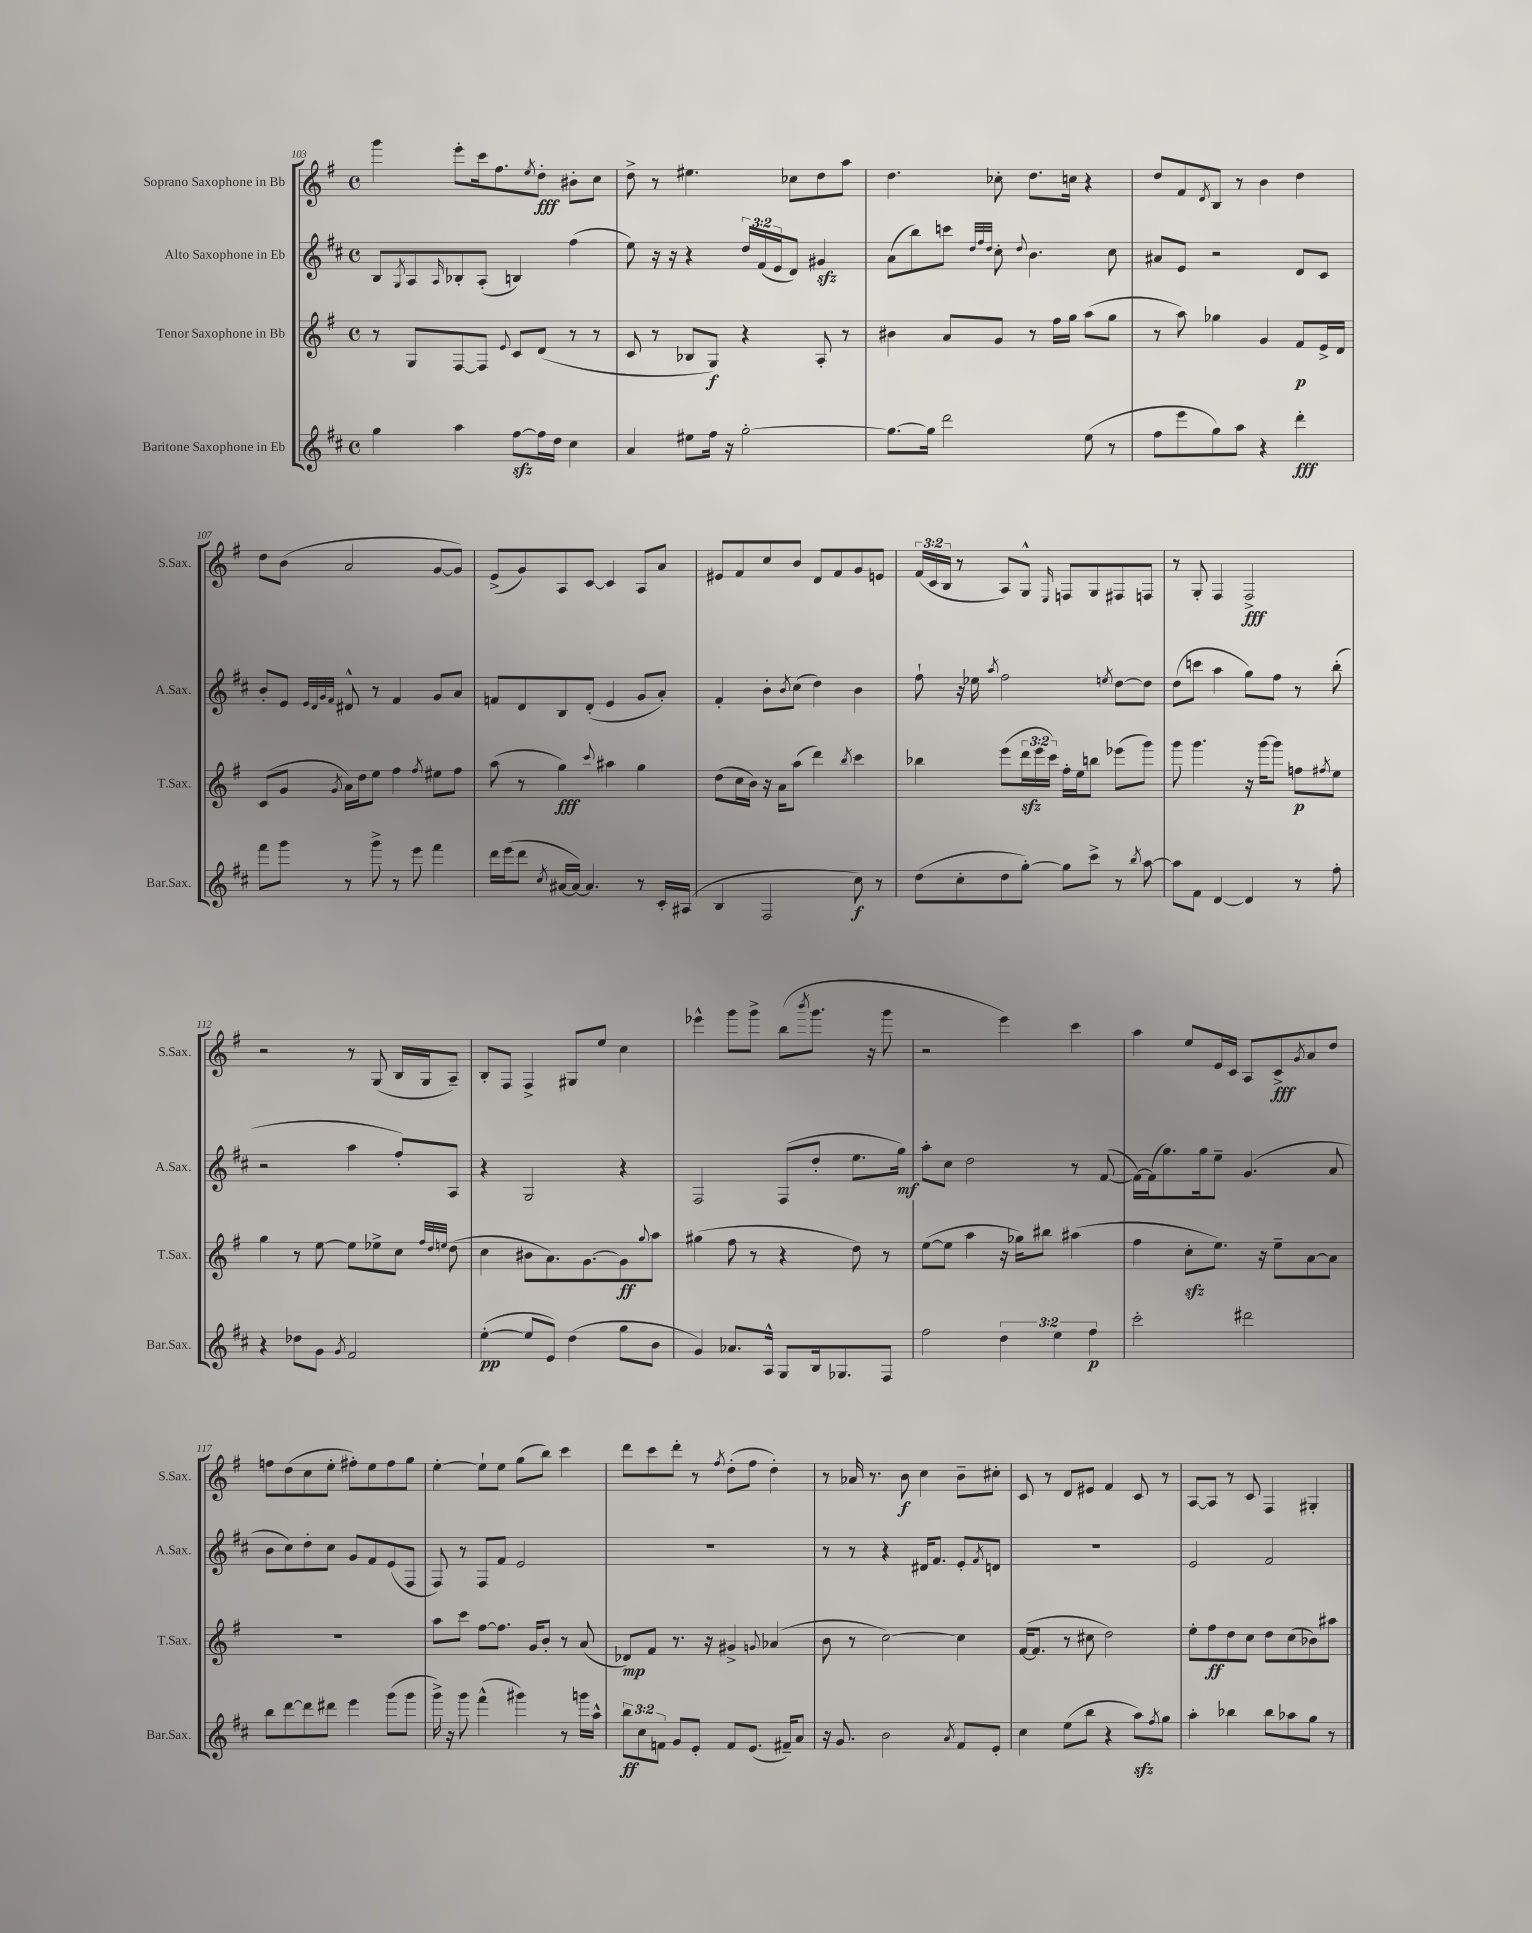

**kern	**dynam	**kern	**dynam	**kern	**dynam	**kern	**dynam
*part4	*part4	*part3	*part3	*part2	*part2	*part1	*part1
*staff4	*staff4	*staff3	*staff3	*staff2	*staff2	*staff1	*staff1
*I"Baritone Saxophone in Eb	*	*I"Tenor Saxophone in Bb	*	*I"Alto Saxophone in Eb	*	*I"Soprano Saxophone in Bb	*
*I'Bar.Sax.	*	*I'T.Sax.	*	*I'A.Sax.	*	*I'S.Sax.	*
*clefG2	*	*clefG2	*	*clefG2	*	*clefG2	*
*k[f#c#]	*	*k[f#]	*	*k[f#c#]	*	*k[f#]	*
*M4/4	*	*M4/4	*	*M4/4	*	*M4/4	*
*met(c)	*	*met(c)	*	*met(c)	*	*met(c)	*
=103	=103	=103	=103	=103	=103	=103	=103
4gg\	.	8r	.	8B/L	.	4ggg\	.
.	.	.	.	8qG/	.	.	.
.	.	8G/L	.	8A/	.	.	.
.	.	.	.	16qqA/	.	.	.
4aa\	.	[8F#/	.	8B-X'/	.	8eee'\L	.
.	.	8F#/J]	.	(8A'/J	.	16ccc\k	.
.	.	.	.	.	.	8.ff#\	.
.	.	8qqe/	.	.	.	.	.
[8ff#zz\L	.	8c/L	.	4Bn/)	.	.	.
.	.	.	.	.	.	8qee/	.
16ff#\L]	.	(8d/J	.	.	.	8dd'\J	fff
16dd\JJ	.	.	.	.	.	.	.
4cc#\	.	8r	.	(4ff#\	.	8b#X'\L	.
.	.	8r	.	.	.	8cc\J	.
=104	=104	=104	=104	=104	=104	=104	=104
4a/	.	8c/	.	8ee\)	.	8dd^\	.
.	.	8r	.	16r	.	8r	.
.	.	.	.	16r	.	.	.
8ee#X\L	.	8B-X/L	.	4r	.	4.ee#X\	.
16ff#\Jk	.	8G/J)	f	.	.	.	.
16r	.	.	.	.	.	.	.
[2gg'\	.	4r	.	24dd/LL	.	.	.
.	.	.	.	(24f#/	.	.	.
.	.	.	.	24e/J	.	.	.
.	.	.	.	8d/J)	.	8cc-X\L	.
.	.	8A'/	.	4g#Xzz/	.	8dd\	.
.	.	8r	.	.	.	8aa\J	.
=105	=105	=105	=105	=105	=105	=105	=105
8.gg\L_	.	4b#X\	.	(8a\L	.	4.dd\	.
.	.	.	.	8bb\)	.	.	.
16gg\Jk]	.	.	.	.	.	.	.
2ddd\	.	8a/L	.	8cccn\J	.	.	.
.	.	.	.	32qqdd/LLL	.	.	.
.	.	.	.	32qqff#/	.	.	.
.	.	.	.	32qqdd/JJJ	.	.	.
.	.	8g/J	.	8cc#'\	.	8cc-X'\	.
.	.	.	.	8qqdd/	.	.	.
.	.	8r	.	4.b\	.	8.dd\L	.
.	.	16ff#\LL	.	.	.	.	.
.	.	16gg\JJ	.	.	.	16ccn\Jk	.
(8ee\	.	(8aa\L	.	.	.	4r	.
8r	.	8gg\J	.	8cc#\	.	.	.
=106	=106	=106	=106	=106	=106	=106	=106
8ff#\L	.	8r	.	8a#X/L	.	8dd/L	.
8eee\	.	8aa\)	.	8e/J	.	8f#/	.
.	.	.	.	.	.	8qd/	.
8gg\)	.	4gg-X\	.	2r	.	8B/J	.
8aa\J	.	.	.	.	.	8r	.
4r	.	4g/	.	.	.	4b\	.
4ddd'\	fff	8f#/L	p	8d/L	.	4dd\	.
.	.	16e^/L	.	8c#/J	.	.	.
.	.	16d/JJ	.	.	.	.	.
!!LO:LB:g=z
=107	=107	=107	=107	=107	=107	=107	=107
8fff#\L	.	(8c/L	.	8b'/L	.	8dd\L	.
8ggg\J	.	8g/J	.	8e/J	.	(8b\J	.
.	.	.	.	32qqe/LLL	.	.	.
.	.	.	.	32qqd/	.	.	.
.	.	.	.	32qqg/	.	.	.
.	.	8qg/	.	32qqf#/JJJ	.	.	.
8r	.	16a\LL)	.	8d#X^^/	.	2a/	.
.	.	16dd\J	.	.	.	.	.
8ggg^\	.	8ee\J	.	8r	.	.	.
8r	.	4ff#\	.	4f#/	.	.	.
8eee\	.	.	.	.	.	.	.
.	.	8qff#/	.	.	.	.	.
4fff#\	.	8ee#X\L	.	8g/L	.	[8g/L	.
.	.	8ff#\J	.	8a/J	.	8g/J])	.
=108	=108	=108	=108	=108	=108	=108	=108
16ddd\LL	.	(8aa\	.	8fn/L	.	(8e^/L	.
(16eee\J	.	.	.	.	.	.	.
8ddd\J	.	8r	.	8d/	.	8g/)	.
8qcc#/	.	.	.	.	.	.	.
[16a#X/LL	.	4gg\)	fff	8B/	.	8A/	.
16a#/JJ_)	.	.	.	.	.	.	.
4.a#/]	.	.	.	(8d'/J	.	[8c/J	.
.	.	8qqccc/	.	.	.	.	.
.	.	4aa#X\	.	4e/	.	4c/]	.
8r	.	4gg\	.	8g/L	.	8A/L	.
16c#'/LL	.	.	.	8a'/J)	.	8a/J	.
(16A#X/JJ	.	.	.	.	.	.	.
=109	=109	=109	=109	=109	=109	=109	=109
4B/	.	(8dd\L	.	4f#'/	.	8e#X/L	.
.	.	16cc\L	.	.	.	8f#/	.
.	.	16b\JJ)	.	.	.	.	.
2F#/	.	16r	.	8b'\L	.	8cc/	.
.	.	16a\KL	.	.	.	.	.
.	.	.	.	8qb/	.	.	.
.	.	(8aa\J	.	(8cc#\J	.	8b/J	.
.	.	4ddd\)	.	4dd\)	.	8d/L	.
.	.	.	.	.	.	8f#/	.
.	.	8qbb/	.	.	.	.	.
8cc#\)	f	4ccc\	.	4b\	.	8g/	.
8r	.	.	.	.	.	8en/J	.
=110	=110	=110	=110	=110	=110	=110	=110
(8dd\L	.	4bb-X\	.	8ff#`\	.	(24f#/LL	.
.	.	.	.	.	.	24c/	.
.	.	.	.	.	.	24B/JJ	.
8cc#'\	.	.	.	16r	.	8r	.
.	.	.	.	16ee-X\	.	.	.
.	.	.	.	8qaa/	.	.	.
8dd\	.	(8eee\L	.	2ff#\	.	8A/L)	.
[8gg'\J)	.	24dddzz\L	.	.	.	8G^^/J	.
.	.	24eee\	.	.	.	.	.
.	.	24ccc\JJ)	.	.	.	.	.
.	.	.	.	.	.	16qqE/	.
8gg\L]	.	16ff#'\LL	.	.	.	8Fn/L	.
.	.	16ee\J	.	.	.	.	.
8ccc#^\J	.	8bbn\J	.	.	.	8G/	.
.	.	.	.	8qeen/	.	.	.
8r	.	(8eee-X\L	.	[8dd\L	.	8F#X/	.
8qbb/	.	.	.	.	.	.	.
[8aa\	.	8ggg\J)	.	8dd\J]	.	8Fn/J	.
=111	=111	=111	=111	=111	=111	=111	=111
8aa\L]	.	8ggg\	.	(8dd\L	.	8r	.
8f#\J	.	4.ggg\	.	8cccn\J	.	8G'/	.
[4d/	.	.	.	4aa\	.	4F#/	.
4d/]	.	16r	.	8gg\L)	.	2F#^/	fff
.	.	[16ggg\KL	.	.	.	.	.
.	.	8ggg\J]	.	8ff#\J	.	.	.
8r	.	8ffn\L	p	8r	.	.	.
.	.	8qff#X/	.	.	.	.	.
8ff#'\	.	8ee\J	.	(8bb'\	.	.	.
!!LO:LB:g=z
=112	=112	=112	=112	=112	=112	=112	=112
4r	.	4gg\	.	2r	.	2r	.
8dd-X\L	.	8r	.	.	.	.	.
8g\J	.	[8ee\	.	.	.	.	.
8qg/	.	.	.	.	.	.	.
2f#/	.	8ee\L]	.	4aa\	.	8r	.
.	.	8ee-X^\	.	.	.	(8G/	.
.	.	8cc\J	.	8ff#'/L)	.	16B/LL	.
.	.	.	.	.	.	16G/J	.
.	.	32qqff#/LLL	.	.	.	.	.
.	.	32qqdd/	.	.	.	.	.
.	.	32qqeen/JJJ	.	.	.	.	.
.	.	(8dd\	.	8A/J	.	8A~/J)	.
=113	=113	=113	=113	=113	=113	=113	=113
([4ee'\	pp	4cc\	.	4r	.	8B'/L	.
.	.	.	.	.	.	8F#/J	.
8ee/L]	.	8b#X\L	.	2G/	.	4F#^/	.
8e/J)	.	8.a\)	.	.	.	.	.
(4dd\	.	.	.	.	.	8G#X/L	.
.	.	[8.g\	.	.	.	.	.
.	.	.	.	.	.	8ee/J	.
8gg\L	.	8g\]	ff	4r	.	4cc\	.
.	.	8qqgg/	.	.	.	.	.
8b\J	.	8aa\J	.	.	.	.	.
=114	=114	=114	=114	=114	=114	=114	=114
4g/)	.	(4gg#X\	.	2F#/	.	4eee-X^^\	.
8.a-X/L	.	8ff#\	.	.	.	8ggg\L	.
.	.	8r	.	.	.	8ggg^\J	.
16A^^/Jk	.	.	.	.	.	.	.
8G/L	.	4r	.	(8F#/L	.	(8bb\L	.
.	.	.	.	.	.	8qbbb/	.
16B/k	.	.	.	8dd'/J	.	8.ggg\J	.
8.G-X/	.	.	.	.	.	.	.
.	.	8dd\)	.	8.ee\L	.	.	.
.	.	.	.	.	.	16r	.
8F#/J	.	8r	.	.	.	8ggg\	.
.	.	.	.	16gg\Jk)	mf	.	.
=115	=115	=115	=115	=115	=115	=115	=115
2ff#\	.	([8ee\L	.	8aa'\L	.	2r	.
.	.	8ee\J]	.	8cc#\J	.	.	.
.	.	4aa\	.	2dd\	.	.	.
6dd\	.	16r	.	.	.	4eee\)	.
.	.	16gg-X\KL)	.	.	.	.	.
.	.	8bb#X\J	.	.	.	.	.
6ee\	.	.	.	.	.	.	.
.	.	(4aa#X\	.	8r	.	4ccc\	.
6ff#\	p	.	.	.	.	.	.
.	.	.	.	([8f#/	.	.	.
=116	=116	=116	=116	=116	=116	=116	=116
2ccc#'\	.	4ff#\	.	16f#\LL_)	.	4aa\	.
.	.	.	.	(16f#\J]	.	.	.
.	.	.	.	8.gg\)	.	.	.
.	.	8cczz'\L	.	.	.	8ee/L	.
.	.	.	.	16gg\k	.	.	.
.	.	8.ee\J)	.	8ee~\J	.	16e/L	.
.	.	.	.	.	.	16c/JJ	.
2ddd#X\	.	.	.	(4.g/	.	8A/L	.
.	.	16r	.	.	.	.	.
.	.	8ee~\L	.	.	.	8c^/	fff
.	.	.	.	.	.	8qg/	.
.	.	[8a\	.	.	.	8a/	.
.	.	8a\J]	.	8a/	.	8dd/J	.
!!LO:LB:g=z
=117	=117	=117	=117	=117	=117	=117	=117
8bb\L	.	1r	.	8b\L	.	8ffn\L	.
[8ddd\	.	.	.	8cc#\)	.	(8dd\	.
8ddd\]	.	.	.	8dd'\	.	8cc\	.
8ddd#X\J	.	.	.	8cc#\J	.	8ee'\J	.
4eee\	.	.	.	8g/L	.	8ff#X'\L)	.
.	.	.	.	8f#/	.	8ee\	.
(8ggg\L	.	.	.	(8e/	.	8ff#\	.
8ggg\J	.	.	.	8F#/J	.	8gg\J	.
=118	=118	=118	=118	=118	=118	=118	=118
16ggg^\)	.	8aa\L	.	8F#/)	.	[4ee'\	.
16r	.	.	.	.	.	.	.
8ggg\	.	8ccc\J	.	8r	.	.	.
(4fff#^^\	.	[8ff#\L	.	8F#/L	.	8ee`\L]	.
.	.	8.ff#\J]	.	8f#/J	.	8ee\J	.
4ggg#X\)	.	.	.	2e/	.	(8gg\L	.
.	.	16g/KL	.	.	.	.	.
.	.	8b'/J	.	.	.	8bb\J)	.
8r	.	8r	.	.	.	4ccc\	.
16gggn\LL	.	(8a/	.	.	.	.	.
16aa^^\JJ	.	.	.	.	.	.	.
=119	=119	=119	=119	=119	=119	=119	=119
12bb\L	ff	8d-X/L)	mp	1r	.	8ddd\L	.
12cc#\	.	.	.	.	.	.	.
.	.	8f#/J	.	.	.	8ccc\	.
12fn\J	.	.	.	.	.	.	.
8g/L	.	8.r	.	.	.	8ddd'\J	.
8e'/J	.	.	.	.	.	8r	.
.	.	16r	.	.	.	.	.
.	.	.	.	.	.	8qff#/	.
8f/L	.	4g#X^/	.	.	.	(8dd'\L	.
(8.e/J	.	.	.	.	.	8ff#\J	.
.	.	8qqgn/	.	.	.	.	.
.	.	(4a-X/	.	.	.	4dd'\)	.
16f#X~/KL)	.	.	.	.	.	.	.
8a/J	.	.	.	.	.	.	.
=120	=120	=120	=120	=120	=120	=120	=120
16r	.	8b\	.	8r	.	8r	.
8.g/	.	.	.	.	.	.	.
.	.	8r	.	8r	.	16a-X/	.
.	.	.	.	.	.	8.r	.
2b\	.	[2cc\)	.	4r	.	.	.
.	.	.	.	.	.	8b\	f
.	.	.	.	16d#X/KL	.	4cc\	.
.	.	.	.	8.f#/J	.	.	.
8qa/	.	.	.	.	.	.	.
8f#/L	.	4cc\]	.	8e'/L	.	8b~\L	.
.	.	.	.	8qf#/	.	.	.
8e'/J	.	.	.	8dn/J	.	8cc#X'\J	.
=121	=121	=121	=121	=121	=121	=121	=121
4cc#\	.	([16f#/KL	.	1r	.	8c/	.
.	.	8.f#/J]	.	.	.	.	.
.	.	.	.	.	.	8r	.
(8ee\L	.	8r	.	.	.	8d/L	.
8bb\J	.	8cc#X\	.	.	.	8e#X/J	.
4r	.	2dd\)	.	.	.	4f#/	.
8aazz\L)	.	.	.	.	.	8c/	.
8qff#/	.	.	.	.	.	.	.
8gg\J	.	.	.	.	.	8r	.
=122	=122	=122	=122	=122	=122	=122	=122
4aa'\	.	8ee'\L	.	2e/	.	[8A/L	.
.	.	8ff#\	ff	.	.	8A/J]	.
4bb-X\	.	8dd\	.	.	.	8r	.
.	.	8cc\J	.	.	.	8c/	.
8bb-\L	.	8dd\L	.	2f#/	.	4F#/	.
8aa-X\	.	(8cc\	.	.	.	.	.
8gg\J	.	8b-X\)	.	.	.	4G#X'/	.
8r	.	8aa#X\J	.	.	.	.	.
==	==	==	==	==	==	==	==
*-	*-	*-	*-	*-	*-	*-	*-
